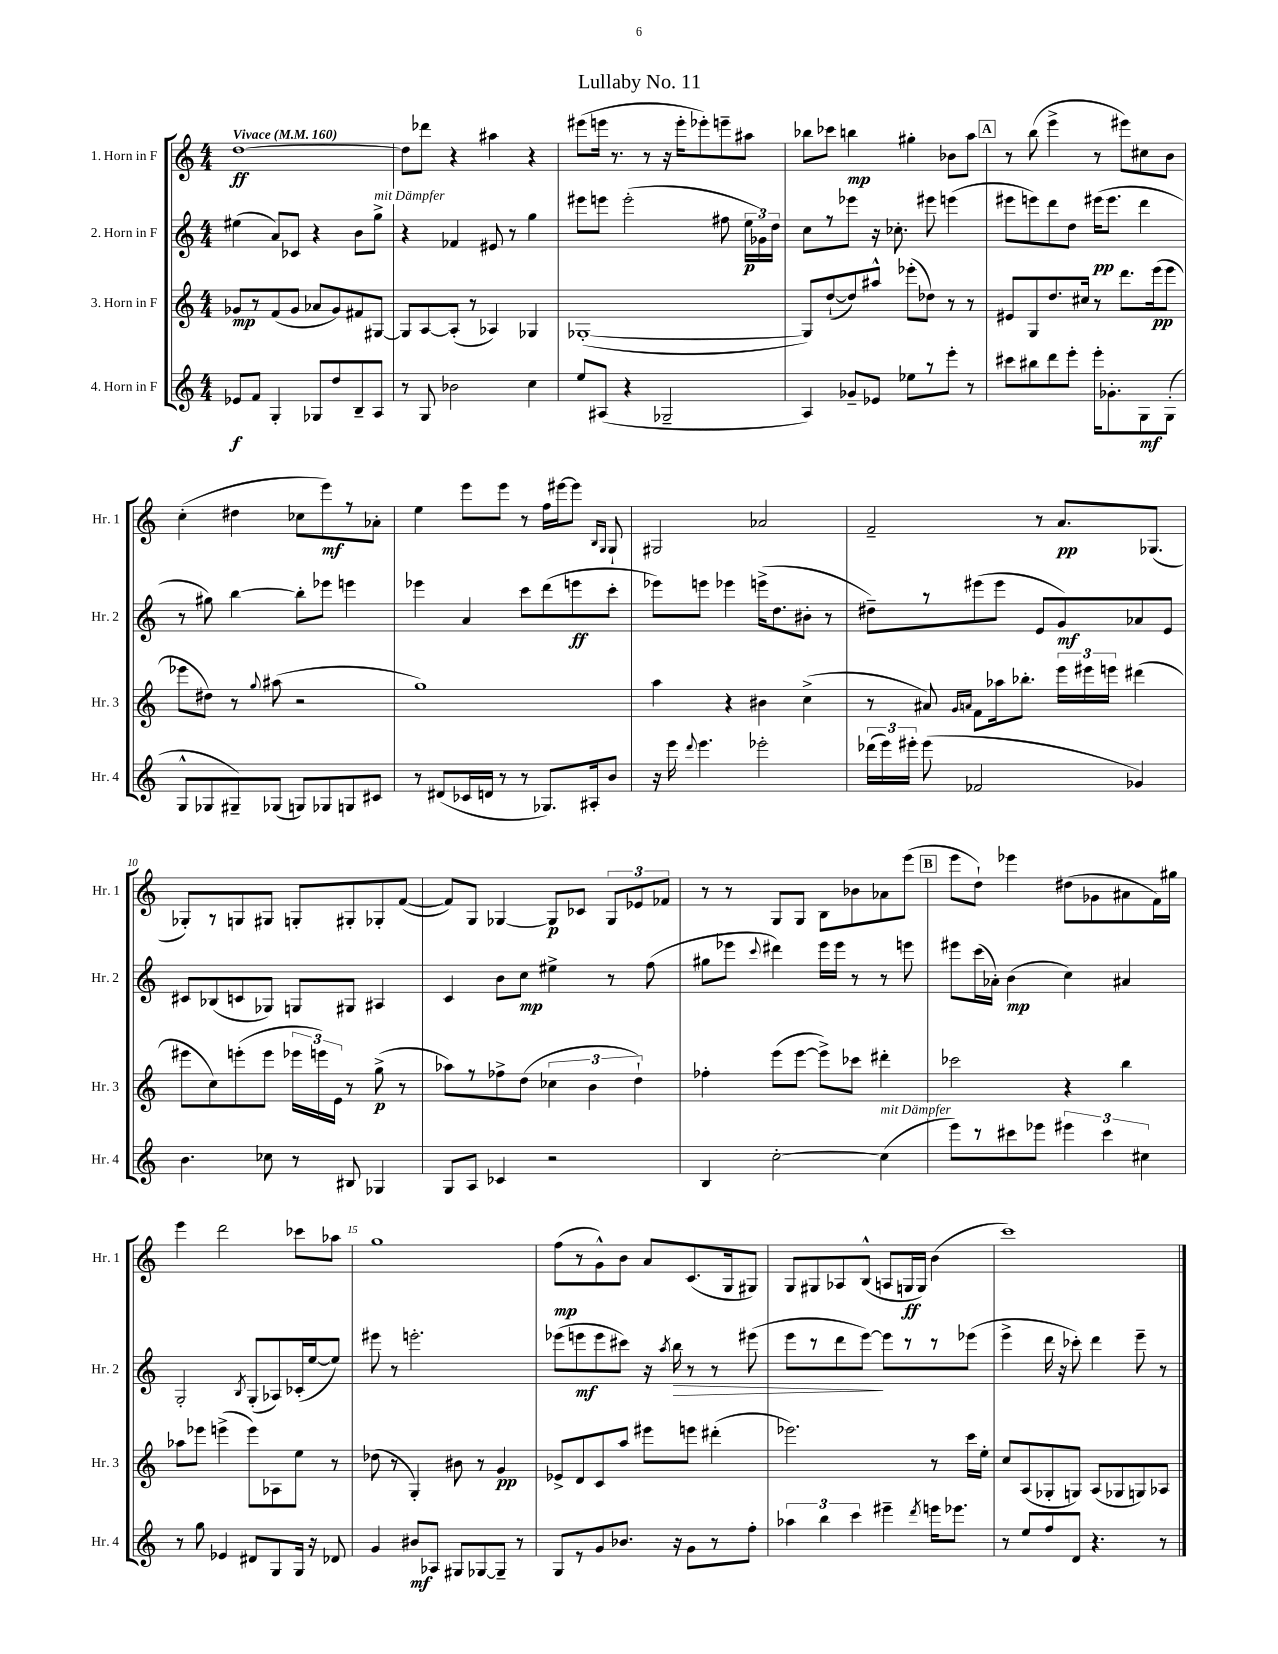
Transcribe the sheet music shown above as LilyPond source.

\header { title = "Lullaby No. 11" }
<<
\new StaffGroup <<
\new Staff = "s0" \with { instrumentName = "1. Horn in F" shortInstrumentName = "Hr. 1" } {
    \clef treble \key c \major \numericTimeSignature \time 4/4 \tempo "Vivace" 4 = 160
    \autoBeamOff d''1~\ff |
    d''8[ des'''8] r4 ais''4 r4 |
    eis'''8[( e'''16] r8. r8 r16 e'''16[-. ees'''8-.) e'''8-- ais''8] |
    bes''8[ ces'''8] b''4\mp gis''4-. bes'8[ a''8] |
    \mark \markup { \box "A" } r8 b''8( e'''4-> r8 eis'''8[) cis''8 b'8] |
    c''4-.( dis''4 ces''8[ e'''8\mf) r8 aes'8]-. |
    e''4 e'''8[ e'''8] r8 f''16[ eis'''16~ eis'''8] \grace { b16[ g16] } g8-! |
    gis2 aes'2 |
    f'2-- r8 a'8.[\pp ges8.]( |
    ges8[-.) r8 g8 gis8] g8[-. gis8-. ges8-. f'8]~( |
    f'8[) g8] ges4~ ges8[\p ces'8] \tuplet 3/2 { ges8[ ees'8 fes'8] } |
    r8 r8 g8[ g8] b8[ bes'8 aes'8 e'''8]( |
    \mark \markup { \box "B" } e'''8[ d''8]-!) ees'''4 dis''8[( ges'8 ais'8 f'16) gis''16] |
    e'''4 d'''2 ces'''8[ aes''8] |
    g''1 |
    f''8[\mp( r8 g'8-^) b'8] a'8[ c'8.( g16 gis8]) |
    g8[ gis8 aes8 b8]-^( a8[ g16\ff g16]) b'4( |
    c'''1) \bar "|." |
}
\new Staff = "s1" \with { instrumentName = "2. Horn in F" shortInstrumentName = "Hr. 2" } {
    \clef treble \key c \major \numericTimeSignature \time 4/4
    \autoBeamOff eis''4( a'8[) ces'8] r4 b'8[ g''8]->^\markup { \italic "mit Dämpfer" } |
    r4 fes'4 eis'8 r8 g''4 |
    eis'''8[ e'''8] e'''2-.( fis''8 \tuplet 3/2 { e''16[\p ges'16) d''16] } |
    c''8[ r8 ees'''8] r16 ces''8.-. eis'''8 e'''4( |
    \mark \markup { \box "A" } eis'''8[ e'''8) d'''8 d''8] eis'''16[\pp( eis'''8.] d'''4 |
    r8 gis''8) b''4~ b''8[-. ees'''8] e'''4 |
    ees'''4 a'4 c'''8[ d'''8( e'''8\ff c'''8]-. |
    ees'''8[) e'''8] ees'''4 e'''16[->( d''8. bis'8]-. r8 |
    dis''8[--) r8 eis'''8( eis'''8] e'8[ g'8\mf) aes'8 e'8] |
    cis'8[ bes8( c'8 ges8]) g8[ gis8] ais4 |
    c'4 b'8[ c''8]\mp eis''4-> r8 f''8( |
    gis''8[ ees'''8] \appoggiatura { c'''8 } dis'''4) ees'''16[ ees'''16] r8 r8 e'''8 |
    \mark \markup { \box "B" } eis'''8[ c'''16( aes'16]-.) b'4\mp( c''4) ais'4 |
    g2-. \acciaccatura { b8 } g8[-.( aes8) ces'16-.( e''16~ e''8]) |
    eis'''8 r8 e'''2.-. |
    ees'''8[( e'''8\mf e'''8 cis'''8]) r16 \acciaccatura { a''8 } b''16\> r8 r8 eis'''8( |
    e'''8[ r8 d'''8 e'''8]~\!) e'''8[ r8 r8 ees'''8]( |
    e'''4-> d'''16 r16 ces'''8-.) d'''4 e'''8-- r8 \bar "|." |
}
\new Staff = "s2" \with { instrumentName = "3. Horn in F" shortInstrumentName = "Hr. 3" } {
    \clef treble \key c \major \numericTimeSignature \time 4/4
    \autoBeamOff ges'8[\mp r8 f'8( ges'8] aes'8[ ges'8) fis'8 gis8]~ |
    gis8[ a8~ a8]-.( r8 aes4) ges4 |
    ges1~-.( |
    ges8[) d''8~-!( d''8) ais''8]-^ ees'''8[-.( des''8]) r8 r8 |
    \mark \markup { \box "A" } eis'8[ g8 d''8. cis''16] r8 d'''8.[ e'''16\pp( e'''8] |
    ees'''8[ dis''8]) r8 \appoggiatura { g''8 } ais''8( r2 |
    g''1) |
    a''4 r4 bis'4 c''4->( |
    r8 ais'8) \grace { g'16[ a'16] } f'8[ aes''16 bes''8.]-. \tuplet 3/2 { e'''16[ eis'''16 e'''16] } dis'''4( |
    eis'''8[ c''8) e'''8-.( e'''8] \tuplet 3/2 { ees'''16[ e'''16) e'16] } r8 g''8->\p( r8 |
    aes''8[) r8 fes''8-> d''8]( \tuplet 3/2 { ces''4 b'4 d''4-!) } |
    fes''4-. e'''8[( e'''8]~ e'''8[->) ces'''8] dis'''4-. |
    \mark \markup { \box "B" } ces'''2 r4 b''4 |
    aes''8[ ees'''8] e'''4->( e'''8[) aes8 e''8] r8 |
    des''8( r8 g4-.) bis'8 r8 g'4\pp |
    ees'8[-> d'8 c'8 a''8] eis'''8[ e'''8] dis'''4-.( |
    ees'''2.) r8 c'''16[ e''16]-. |
    c''8[ a8( ges8-. g8]) a8[( ges8 g8) aes8] \bar "|." |
}
\new Staff = "s3" \with { instrumentName = "4. Horn in F" shortInstrumentName = "Hr. 4" } {
    \clef treble \key c \major \numericTimeSignature \time 4/4
    \autoBeamOff ees'8[\f f'8] g4-. ges8[ d''8 b8-- a8] |
    r8 g8 bes'2 c''4 |
    e''8[ ais8]( r4 ges2-- |
    a4) ges'8[-- ees'8] ees''8[ r8 e'''8]-. r8 |
    \mark \markup { \box "A" } cis'''8[ bis''8 d'''8 e'''8]-. e'''16[-. ges'8.-. g8\mf g8]-.( |
    g8[-^ ges8 gis8--) ges8]( g8[) ges8 g8 cis'8] |
    r8 dis'8[( ces'16 d'16] r8 r8 ges8.[) ais16-. b'8] |
    r16 e'''16 \appoggiatura { d'''8 } e'''4. ees'''2-. |
    \tuplet 3/2 { des'''16[( e'''16) eis'''16]-. } eis'''8( fes'2 ges'4) |
    b'4. ces''8 r8 bis8 ges4 |
    g8[ a8] ces'4 r2 |
    b4 c''2~-. c''4^\markup { \italic "mit Dämpfer" }( |
    \mark \markup { \box "B" } e'''8[) r8 cis'''8 ees'''8] \tuplet 3/2 { eis'''4 cis'''4 cis''4 } |
    r8 g''8 ees'4 dis'8[ g8 g16] r16 des'8 |
    g'4 bis'8[\mf aes8] gis8[ ges8~ ges8]-- r8 |
    g8[ r8 g'8 bes'8.] r16 g'8[ r8 f''8]-. |
    \tuplet 3/2 { aes''4 b''4 c'''4 } eis'''4-- \acciaccatura { d'''8 } e'''16[ ees'''8.] |
    r8 e''8[ f''8 d'8] r4. r8 \bar "|." |
}
>>
>>
\layout { \context { \Score \override BarNumber.break-visibility = ##(#f #t #t) barNumberVisibility = #(every-nth-bar-number-visible 5) } }
